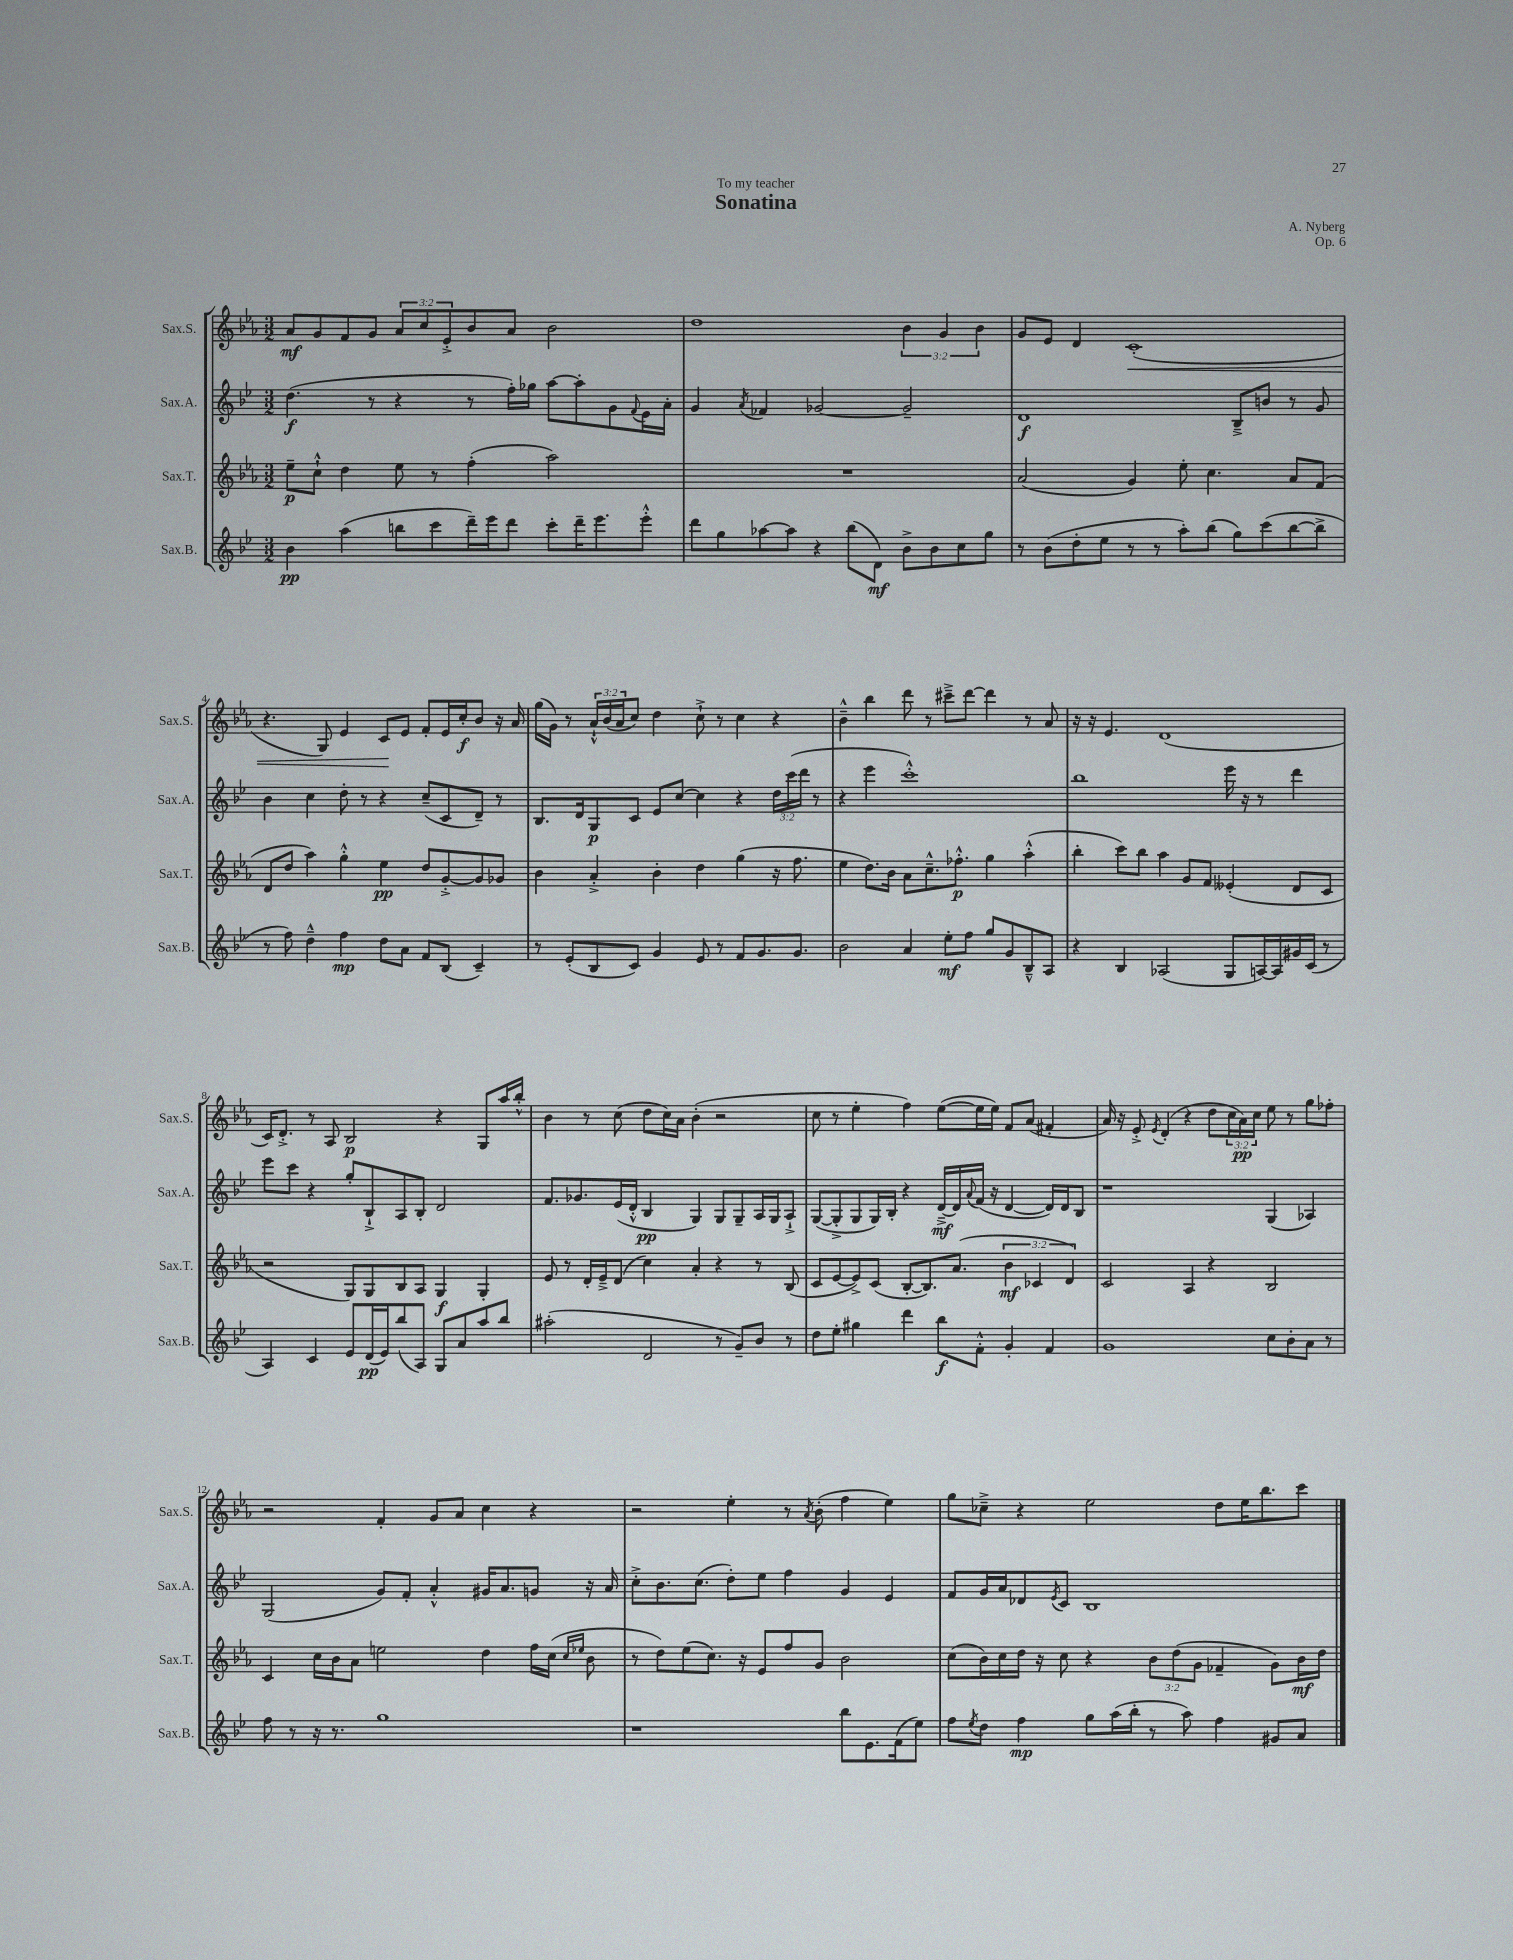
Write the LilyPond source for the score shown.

\header { title = "Sonatina" composer = "A. Nyberg" dedication = "To my teacher" opus = "Op. 6" }
<<
\new StaffGroup <<
\new Staff = "s0" \with { instrumentName = "Sax.S." shortInstrumentName = "Sax.S." } {
    \clef treble \key ees \major \numericTimeSignature \time 3/2 \override Staff.TupletNumber.text = #tuplet-number::calc-fraction-text
    aes'8\mf g'8 f'8 g'8 \tuplet 3/2 { aes'8 c''8 ees'8-.-> } bes'8 aes'8 bes'2 |
    d''1 \tuplet 3/2 { bes'4 g'4 bes'4 } |
    g'8 ees'8 d'4 c'1-.\<( |
    r4. g8) ees'4 c'8\! ees'8 f'8-. ees'16 c''16-.\f bes'8 r16 aes'16 |
    g''16( g'16) r8 \tuplet 3/2 { aes'16-!-^ bes'16( aes'16 } c''8) d''4 c''8-!-> r8 c''4 r4 |
    bes'4---^ bes''4 d'''8 r8 cis'''8---> d'''8~ d'''4 r8 aes'8 |
    r16 r16 ees'4. d'1( |
    c'16) d'8.-.-> r8 aes8 bes2\p r4 g8 aes''16 bes''16-.-^ |
    bes'4 r8 c''8( d''8 c''16) aes'16 bes'4-.( r2 |
    c''8 r8 ees''4-. f''4) ees''8~( ees''16 ees''16) f'8 aes'8( fis'4-. |
    aes'16) r16 ees'8-.-> \acciaccatura { ees'8 } d'4-.( r4 d''8 \tuplet 3/2 { c''16 aes'16\pp) c''16 } ees''8 r8 g''8 fes''8-. |
    r2 f'4-. g'8 aes'8 c''4 r4 |
    r2 ees''4-. r8 \acciaccatura { aes'8 } bes'8-.( f''4 ees''4) |
    g''8 ces''8---> r4 ees''2 d''8 ees''16 bes''8. c'''8 \bar "|." |
}
\new Staff = "s1" \with { instrumentName = "Sax.A." shortInstrumentName = "Sax.A." } {
    \clef treble \key bes \major \numericTimeSignature \time 3/2 \override Staff.TupletNumber.text = #tuplet-number::calc-fraction-text
    d''4.\f( r8 r4 r8 f''16-.) ges''16 a''8~ a''8-. g'8 \appoggiatura { f'8 } ees'16 a'16-. |
    g'4 \acciaccatura { a'8 } fes'4 ges'2~ ges'2-- |
    d'1\f bes8---> b'8 r8 g'8 |
    bes'4 c''4 d''8-. r8 r4 c''8--( c'8 d'8--) r8 |
    bes8. d'16 g8\p c'8 ees'8 c''8~ c''4 r4 \tuplet 3/2 { d''16 c'''16( d'''16 } r8 |
    r4 ees'''4 c'''1-.-^) |
    bes''1 ees'''16 r16 r8 d'''4 |
    ees'''8 c'''8 r4 g''8-. bes8-!-> a8 bes8-. d'2 |
    f'8. ges'8. ees'16( d'16-.-^ bes4\pp g4) g8 g8-- a16 g16 a8-!-> |
    g8~( g8-.-> g8 g16) bes16-. r4 d'16~--->\mf d'16 \appoggiatura { a'8 } f'16( r16 d'4~ d'16) d'16 bes8 |
    r1 g4( aes4) |
    g2( g'8) f'8-. a'4-.-^ gis'16 a'8. g'8 r16 a'16 |
    c''8-.-> bes'8. c''8.( d''8-.) ees''8 f''4 g'4 ees'4 |
    f'8 g'16 a'16 des'8 \acciaccatura { ees'8 } c'8 bes1 \bar "|." |
}
\new Staff = "s2" \with { instrumentName = "Sax.T." shortInstrumentName = "Sax.T." } {
    \clef treble \key ees \major \numericTimeSignature \time 3/2 \override Staff.TupletNumber.text = #tuplet-number::calc-fraction-text
    ees''8--\p c''8-!-^ d''4 ees''8 r8 f''4-.( aes''2) |
    R1. |
    aes'2( g'4) ees''8-. c''4. aes'8 f'8( |
    d'8 d''8 aes''4) g''4-.-^ ees''4\pp d''8 g'8~-.-> g'8 ges'8 |
    bes'4 aes'4-.-> bes'4-. d''4 g''4( r16 f''8. |
    ees''4 d''8.) bes'16 aes'8 c''8.---^ fes''8.-.-^\p g''4 aes''4-.-^( |
    bes''4-. c'''8) bes''8 aes''4 g'8 f'8 eeses'4-.( d'8 c'8 |
    r2 g8) g8 bes8 aes8 g4\f g4-. |
    ees'8 r8 d'16-. ees'16---> d'8( c''4) aes'4-. r4 r8 bes8( |
    c'8 ees'8~ ees'8->) c'8( bes8~-. bes8.) aes'8.( \tuplet 3/2 { bes'4\mf ces'4 d'4) } |
    c'2 aes4 r4 bes2 |
    c'4 c''16 bes'16 aes'8 e''2 d''4 f''16 c''16( \grace { c''16 ees''16 } bes'8 |
    r8 d''8) ees''8( c''8.) r16 ees'8 f''8 g'8 bes'2 |
    c''8( bes'16) c''16 d''16 r16 c''8 r4 \tuplet 3/2 { bes'8 d''8( g'8 } fes'4-- g'8) bes'16\mf d''16 \bar "|." |
}
\new Staff = "s3" \with { instrumentName = "Sax.B." shortInstrumentName = "Sax.B." } {
    \clef treble \key bes \major \numericTimeSignature \time 3/2
    bes'4\pp a''4( b''8 c'''8 d'''16--) ees'''16 d'''8 c'''8-. d'''16-- ees'''8. ees'''8-.-^ |
    d'''8 g''8 aes''8~ aes''8 r4 bes''8( d'8\mf) bes'8-> bes'8 c''8 g''8 |
    r8 bes'8( d''8-. ees''8 r8 r8 a''8-.) bes''8( g''8) c'''8( bes''8~ bes''8-> |
    r8 f''8) d''4---^ f''4\mp d''8 a'8 f'8 bes8( c'4--) |
    r8 ees'8-.( bes8 c'8) g'4 ees'8 r8 f'8 g'8. g'8. |
    bes'2 a'4 ees''8-.\mf f''8 g''8 g'8 bes8---^ a8 |
    r4 bes4 aes2( g8 a16~) a16 gis'16 c'16( r8 |
    a4) c'4 ees'8 d'16\pp( ees'16) bes''8( a8) g8 a'8 a''8 bes''8 |
    ais''2-.( d'2 r8 g'8--) bes'8 r8 |
    d''8 ees''8-. gis''4 d'''4 bes''8\f f'8-.-^ g'4-. f'4 |
    g'1 c''8 bes'8-. a'8 r8 |
    f''8 r8 r16 r8. g''1 |
    r1 bes''8 ees'8. f'16( ees''8) |
    f''8 \acciaccatura { ees''8 } d''8 f''4\mp g''8 a''16( bes''16-. r8 a''8) f''4 gis'8 a'8 \bar "|." |
}
>>
>>
